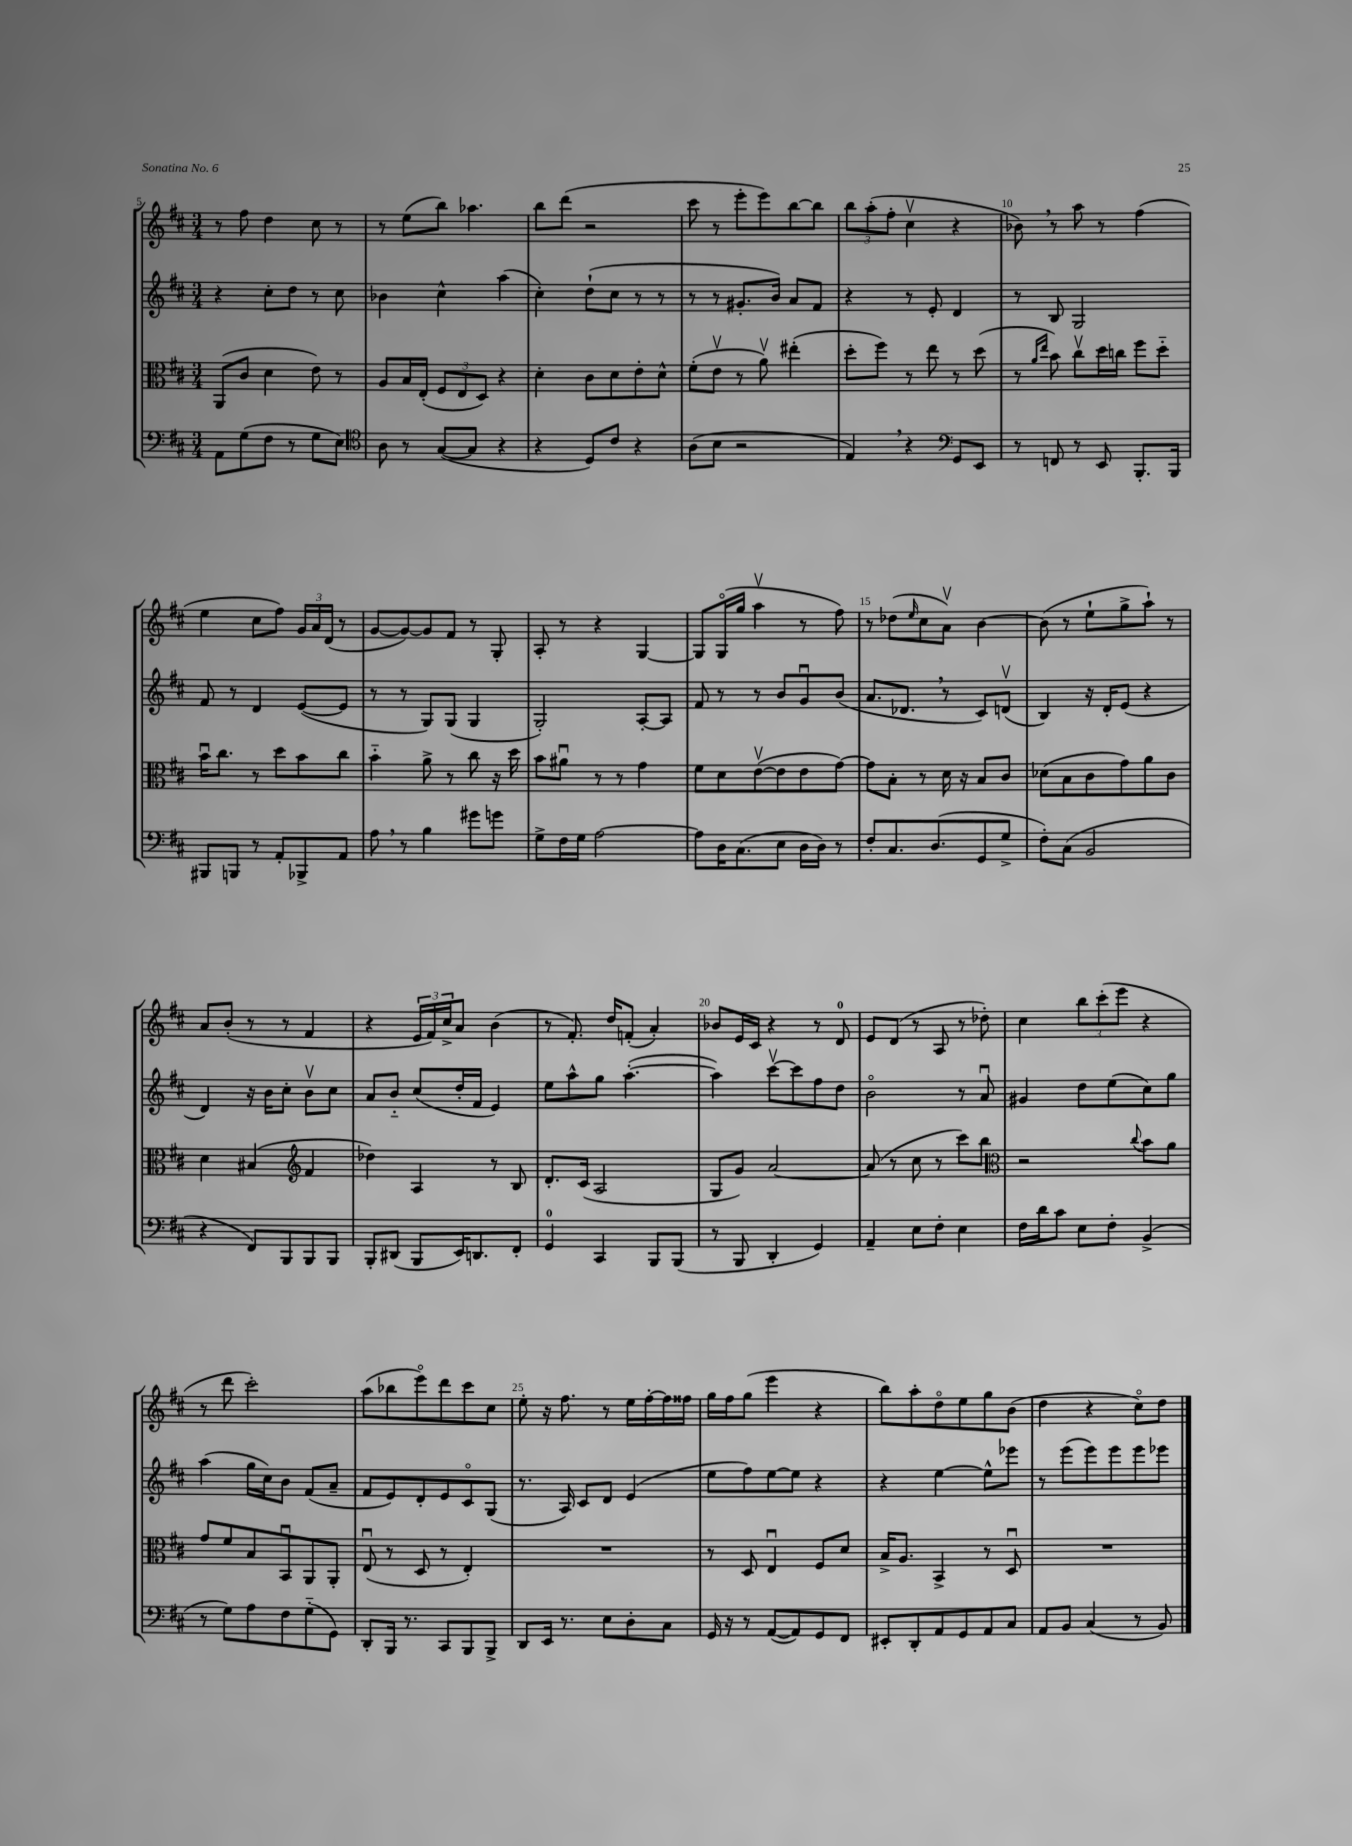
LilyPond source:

<<
\new StaffGroup <<
\new Staff = "s0" {
    \clef treble \key d \major \numericTimeSignature \time 3/4
    r8 fis''8 d''4 cis''8 r8 |
    r8 e''8( b''8) aes''4. |
    b''8 d'''8( r2 |
    cis'''8 r8 e'''8-. e'''8) b''8~ b''8 |
    \tuplet 3/2 { b''8 a''8-.( fis''8-. } cis''4\upbow r4 |
    bes'8) \breathe r8 a''8 r8 fis''4( |
    e''4 cis''8 fis''8) \tuplet 3/2 { g'16 a'16 d'16( } r8 |
    g'8~ g'8~) g'8 fis'8 r8 g8-. |
    a8-. r8 r4 g4~ |
    g8 g16\flageolet( g''16 a''4\upbow r8 fis''8) |
    r8 des''8( \grace { e''16 } cis''8 a'8\upbow) b'4~ |
    b'8( r8 e''8-! g''8-> a''8-!) r8 |
    a'8 b'8-.( r8 r8 fis'4 |
    r4 \tuplet 3/2 { e'16 fis'16) cis''16-> } a'8 b'4( |
    r8 fis'8.-.) d''16 f'8-.( a'4-.) |
    bes'8 e'16 cis'16 r4 r8 d'8-0 |
    e'8 d'8( r8 a8 r8 des''8-.) |
    cis''4 \tuplet 3/2 { b''8 cis'''8-.( e'''8 } r4 |
    r8 d'''8 cis'''2-.) |
    a''8( bes''8 e'''8\flageolet) d'''8 cis'''8 cis''8 |
    e''8-. r16 fis''8. r8 e''16 fis''16~-. fis''16 fisis''16 |
    g''16 fis''16 g''8( e'''4 r4 |
    b''8) a''8-. d''8\flageolet e''8 g''8 b'8( |
    d''4 r4 cis''8\flageolet) d''8 \bar "|." |
}
\new Staff = "s1" {
    \clef treble \key d \major \numericTimeSignature \time 3/4
    r4 cis''8-. d''8 r8 cis''8 |
    bes'4 cis''4-^ a''4( |
    cis''4-.) d''8-!( cis''8 r8 r8 |
    r8 r8 gis'8.-. b'16) a'8 fis'8 |
    r4 r8 e'8-. d'4 |
    r8 b8 g2 |
    fis'8 r8 d'4 e'8~( e'8 |
    r8 r8 g8) g8( g4 |
    g2-.) a8~-. a8 |
    fis'8 r8 r8 b'8 g'8\downbow b'8( |
    a'8. des'8. \breathe r8 cis'8) d'8\upbow( |
    b4) r16 d'16-. e'8( r4 |
    d'4) r16 b'16 cis''8-. b'8\upbow cis''8 |
    a'8 b'8-_ cis''8( d''16-. fis'16 e'4) |
    e''8 a''8-^ g''8 a''4.~-.( |
    a''4) cis'''8~\upbow cis'''8 fis''8 d''8 |
    b'2\flageolet r8 a'8\downbow |
    gis'4 d''8 e''8( cis''8) g''8 |
    a''4( g''16 cis''16) b'8 fis'8( a'8-- |
    fis'8 e'8) d'8-. e'8 cis'8\flageolet g8( |
    r8. a16) cis'8 d'8 e'4( |
    e''8 fis''8) e''8~ e''8 r4 |
    r4 e''4~ e''8-^ ees'''8 |
    r8 e'''8( e'''8) e'''8 e'''8 ees'''8 \bar "|." |
}
\new Staff = "s2" {
    \clef alto \key d \major \numericTimeSignature \time 3/4
    a,8( cis'8 d'4 e'8) r8 |
    a8 b16 e16-.( \tuplet 3/2 { fis8 e8 d8) } r4 |
    d'4-. cis'8 d'8 e'8-. d'8-^ |
    fis'8-.( e'8\upbow r8 a'8\upbow) eis''4-.( |
    d''8-. fis''8) r8 e''8 r8 d''8( |
    r8 \grace { a'16 e''16 } b'8) cis''8\upbow d''16 c''16 fis''8 d''8-_ |
    b'16\downbow cis''8. r8 d''8 b'8 cis''8 |
    b'4-_ a'8-> r8 cis''8 r16 d''16 |
    b'8 ais'8\downbow r8 r8 g'4 |
    fis'8 d'8 e'8~\upbow( e'8 e'8 g'8~) |
    g'8 b8-. r8 d'16 r16 b8 cis'8 |
    des'8( b8 cis'8 g'8) a'8 cis'8 |
    d'4 bis4( \clef treble fis'4 |
    des''4) a4 r8 b8 |
    d'8.-. cis'16( a2 |
    g8 g'8) a'2~ |
    a'8( r8 cis''8 r8 cis'''8) b''8 |
    \clef alto r2 \appoggiatura { cis''8 } b'8 a'8 |
    g'8 fis'8 b8 b,8\downbow a,8 a,8-. |
    e8\downbow( r8 d8 r8 e4-.) |
    R2. |
    r8 d8 e4\downbow fis8 d'8 |
    b16-> a8. b,4-> r8 d8\downbow |
    R2. \bar "|." |
}
\new Staff = "s3" {
    \clef bass \key d \major \numericTimeSignature \time 3/4
    a,8 g8( fis8 r8 g8 e8) |
    \clef tenor a8 r8 g8~( g8 r4 |
    r4 d8) cis'8 r4 |
    a8( b8 r2 |
    e4) \breathe r4 \clef bass g,8 e,8 |
    r8 f,8 r8 e,8 b,,8.-. b,,16 |
    bis,,8 b,,8 r8 a,8-. bes,,8-> a,8 |
    a8 \breathe r8 b4 gis'8 g'8 |
    g8-> fis16 g16 a2~ |
    a8 d16 cis8.( e8 d16 d16) r8 |
    fis8-. cis8. d8.( g,8 g8-> |
    fis8-.) cis8( b,2 |
    r4 fis,8) b,,8 b,,8 b,,8 |
    b,,8-. dis,8( b,,8 e,16) d,8. fis,8-. |
    g,4-0 cis,4 b,,8 b,,8( |
    r8 b,,8 d,4-. g,4) |
    a,4-- e8 fis8-. e4 |
    fis16 d'16 cis'8 e8 fis8-. b,4->( |
    r8 g8) a8 fis8 g8-_( g,8) |
    d,8-. b,,16 r8. cis,8 b,,8 b,,8-> |
    d,8 e,16 r8. e8 d8-. cis8 |
    g,16 r16 r8 a,8~( a,8) g,8 fis,8 |
    eis,8-. d,8-. a,8 g,8 a,8 cis8 |
    a,8 b,8 cis4( r8 b,8) \bar "|." |
}
>>
>>
\layout { \context { \Score currentBarNumber = #5 \override BarNumber.break-visibility = ##(#f #t #t) barNumberVisibility = #(every-nth-bar-number-visible 5) } }
